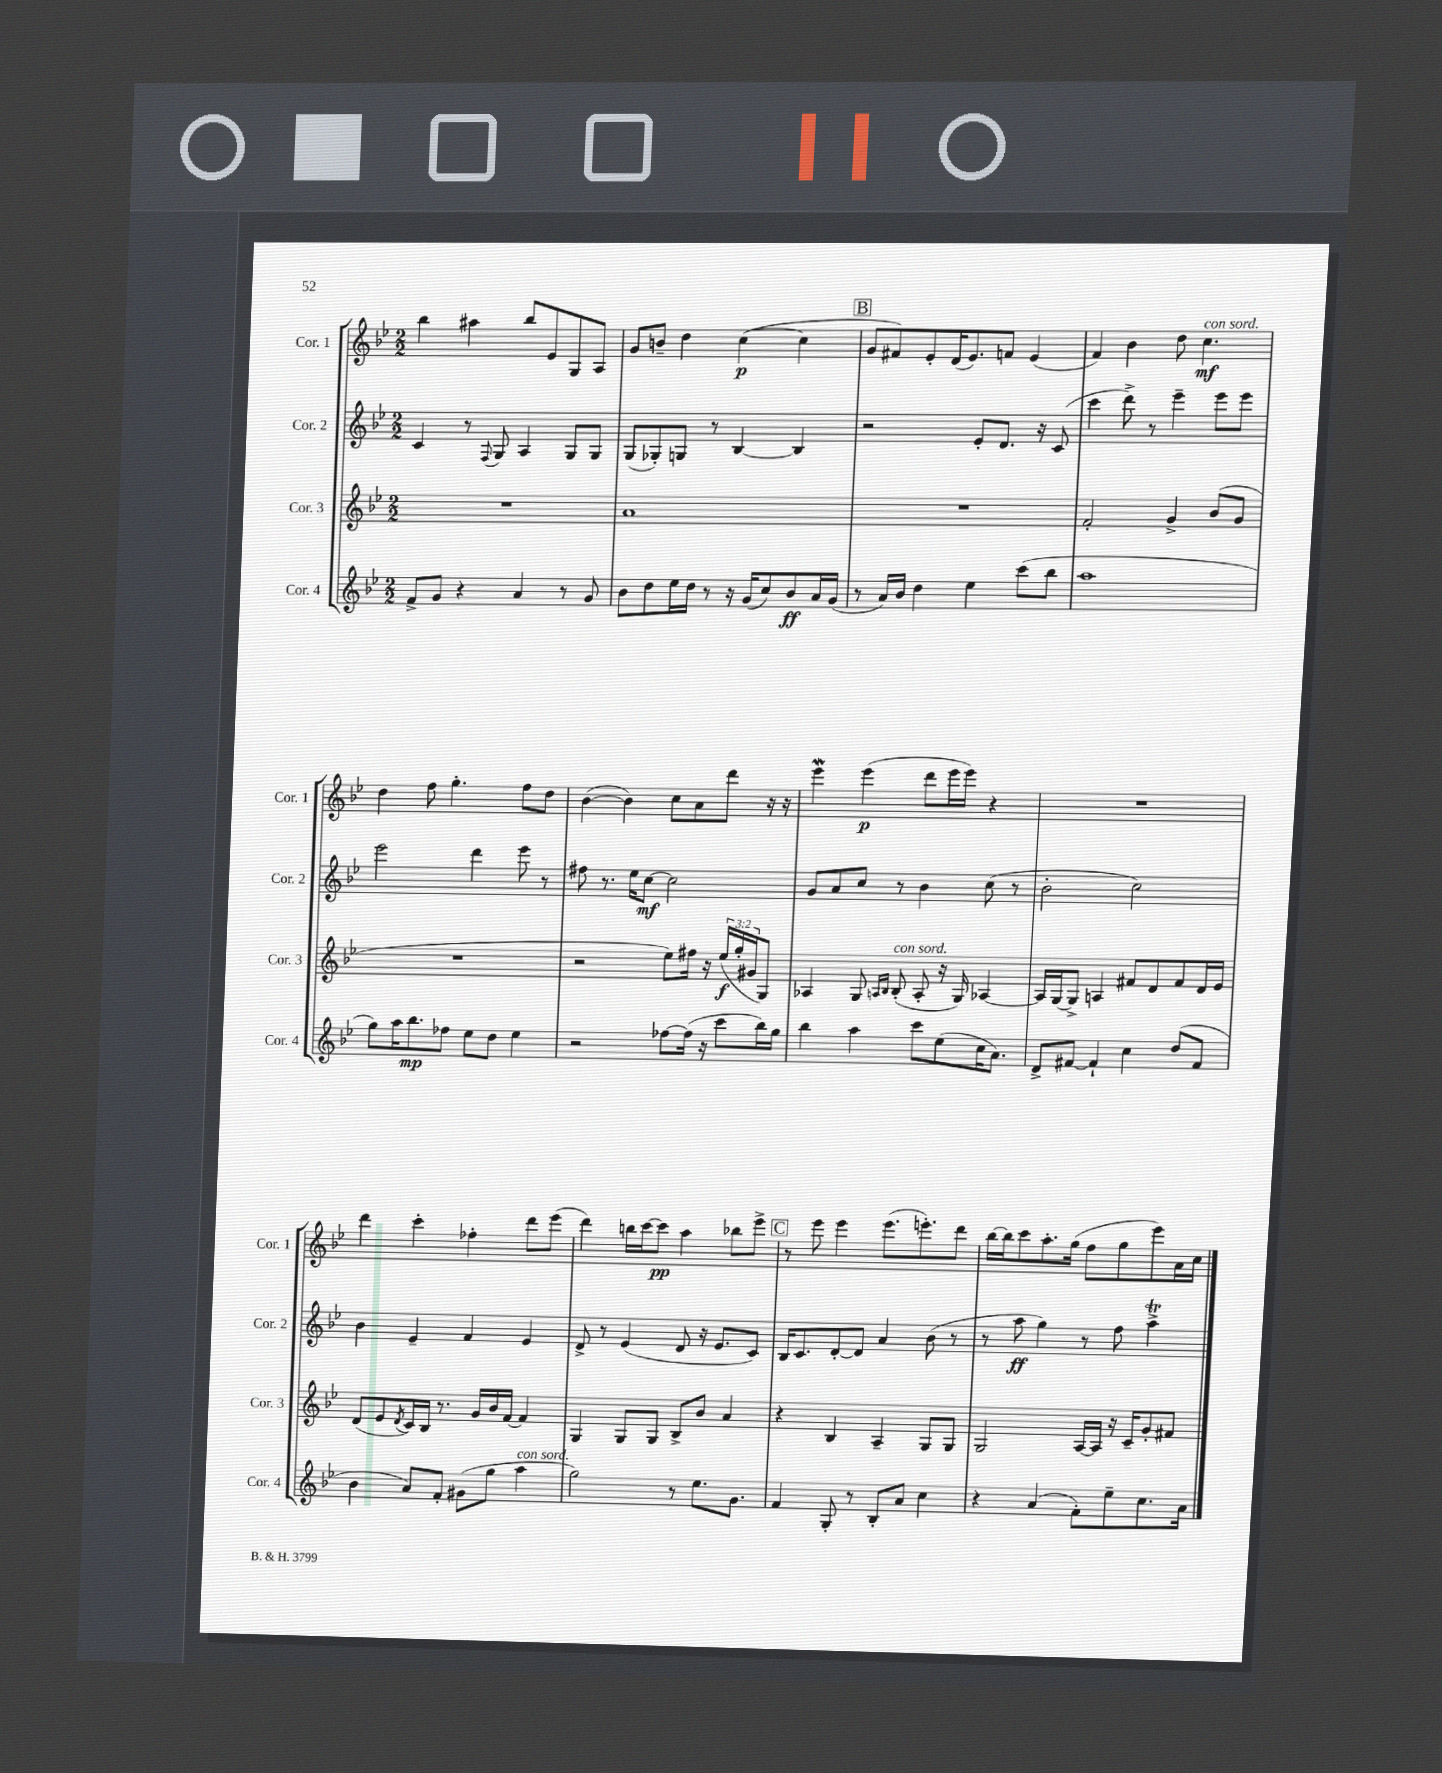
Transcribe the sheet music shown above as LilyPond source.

<<
\new StaffGroup <<
\new Staff = "s0" \with { instrumentName = "Cor. 1" shortInstrumentName = "Cor. 1" } {
    \clef treble \key bes \major \numericTimeSignature \time 2/2
    bes''4 ais''4 bes''8 ees'8 g8 a8 |
    g'8 b'8-- d''4 c''4~\p( c''4 |
    \mark \markup { \box "B" } g'8 fis'8) ees'8-. d'16( ees'8.) f'8 ees'4( |
    f'4) bes'4 d''8 c''4.\mf^\markup { \italic "con sord." } |
    d''4 f''8 g''4.-. f''8 d''8 |
    bes'4~( bes'4) c''8 a'8 d'''8 r16 r16 |
    ees'''4\mordent ees'''4\p( d'''8 ees'''16 ees'''16) r4 |
    R1 |
    d'''4 c'''4-. fes''4-. d'''8 ees'''8( |
    d'''4) b''16 c'''16~ c'''8\pp a''4 bes''8 ees'''8-> |
    \mark \markup { \box "C" } r8 ees'''8 ees'''4 ees'''8.( e'''8.-.) d'''8 |
    bes''16~ bes''16 c'''8 a''8.-. g''16( f''8 g''8 ees'''8) a'16 c''16 \bar "|." |
}
\new Staff = "s1" \with { instrumentName = "Cor. 2" shortInstrumentName = "Cor. 2" } {
    \clef treble \key bes \major \numericTimeSignature \time 2/2
    c'4 r8 \appoggiatura { f8 } g8 a4 g8 g8 |
    g8( ges8-.) g8 r8 bes4~ bes4 |
    \mark \markup { \box "B" } r2 ees'8-. d'8. r16 c'8( |
    c'''4 d'''8->) r8 ees'''4-- ees'''8 ees'''8 |
    ees'''2 d'''4 ees'''8 r8 |
    fis''8 r8. ees''16 c''8~\mf c''2 |
    g'8 a'8 c''8 r8 bes'4 c''8( r8 |
    bes'2-. c''2) |
    bes'4 ees'4-- f'4 ees'4 |
    d'8-> r8 ees'4( d'8 r16 ees'8. c'8) |
    \mark \markup { \box "C" } bes16 c'8. d'8~-. d'8 a'4 bes'8( r8 |
    r8 a''8\ff g''4) r8 f''8 a''4->\trill \bar "|." |
}
\new Staff = "s2" \with { instrumentName = "Cor. 3" shortInstrumentName = "Cor. 3" } {
    \clef treble \key bes \major \numericTimeSignature \time 2/2 \override Staff.TupletNumber.text = #tuplet-number::calc-fraction-text
    R1 |
    a'1 |
    \mark \markup { \box "B" } R1 |
    f'2-. g'4-> bes'8( g'8 |
    R1 |
    r2 ees''8) fis''16 r16 \tuplet 3/2 { ees''16\f( g''16-. gis'16 } g8) |
    aes4 g8 \grace { a16 bes16 } bes8-.^\markup { \italic "con sord." }( a8-. r16 g16) aes4~ |
    aes16 g16~ g8-> a4 fis'8 d'8 fis'8 d'16 ees'16 |
    d'8( ees'8 \acciaccatura { d'8 } c'16) bes16 r8. g'16 bes'16 f'16~ f'4 |
    g4 g8 g8 bes8-> bes'8 a'4 |
    \mark \markup { \box "C" } r4 bes4 a4-- g8 g8 |
    g2 a16~ a16 r16 c'16-- g'8-. fis'8 \bar "|." |
}
\new Staff = "s3" \with { instrumentName = "Cor. 4" shortInstrumentName = "Cor. 4" } {
    \clef treble \key bes \major \numericTimeSignature \time 2/2
    f'8-> g'8 r4 a'4 r8 g'8 |
    bes'8 d''8 ees''16 d''16 r8 r16 g'16( c''8) bes'8\ff a'16 g'16( |
    \mark \markup { \box "B" } r8 a'16) bes'16 d''4 ees''4 c'''8( bes''8 |
    a''1 |
    g''8) a''16 bes''8.\mp fes''8 ees''8 d''8 ees''4 |
    r2 fes''8~ fes''16( r16 c'''8 bes''16) g''16 |
    bes''4 a''4 c'''8 ees''8( c''16 a'8.) |
    d'8-> fis'8~ fis'4-! c''4 d''8( fis'8 |
    bes'4 a'8) f'8-. gis'8( g''8 a''4^\markup { \italic "con sord." } |
    g''2) r8 ees''8. g'8. |
    \mark \markup { \box "C" } f'4 g8-. r8 bes8-. a'8 c''4 |
    r4 a'4( f'8-.) ees''8-- c''8. a'16 \bar "|." |
}
>>
>>
\layout { \context { \Score \remove "Bar_number_engraver" } }
